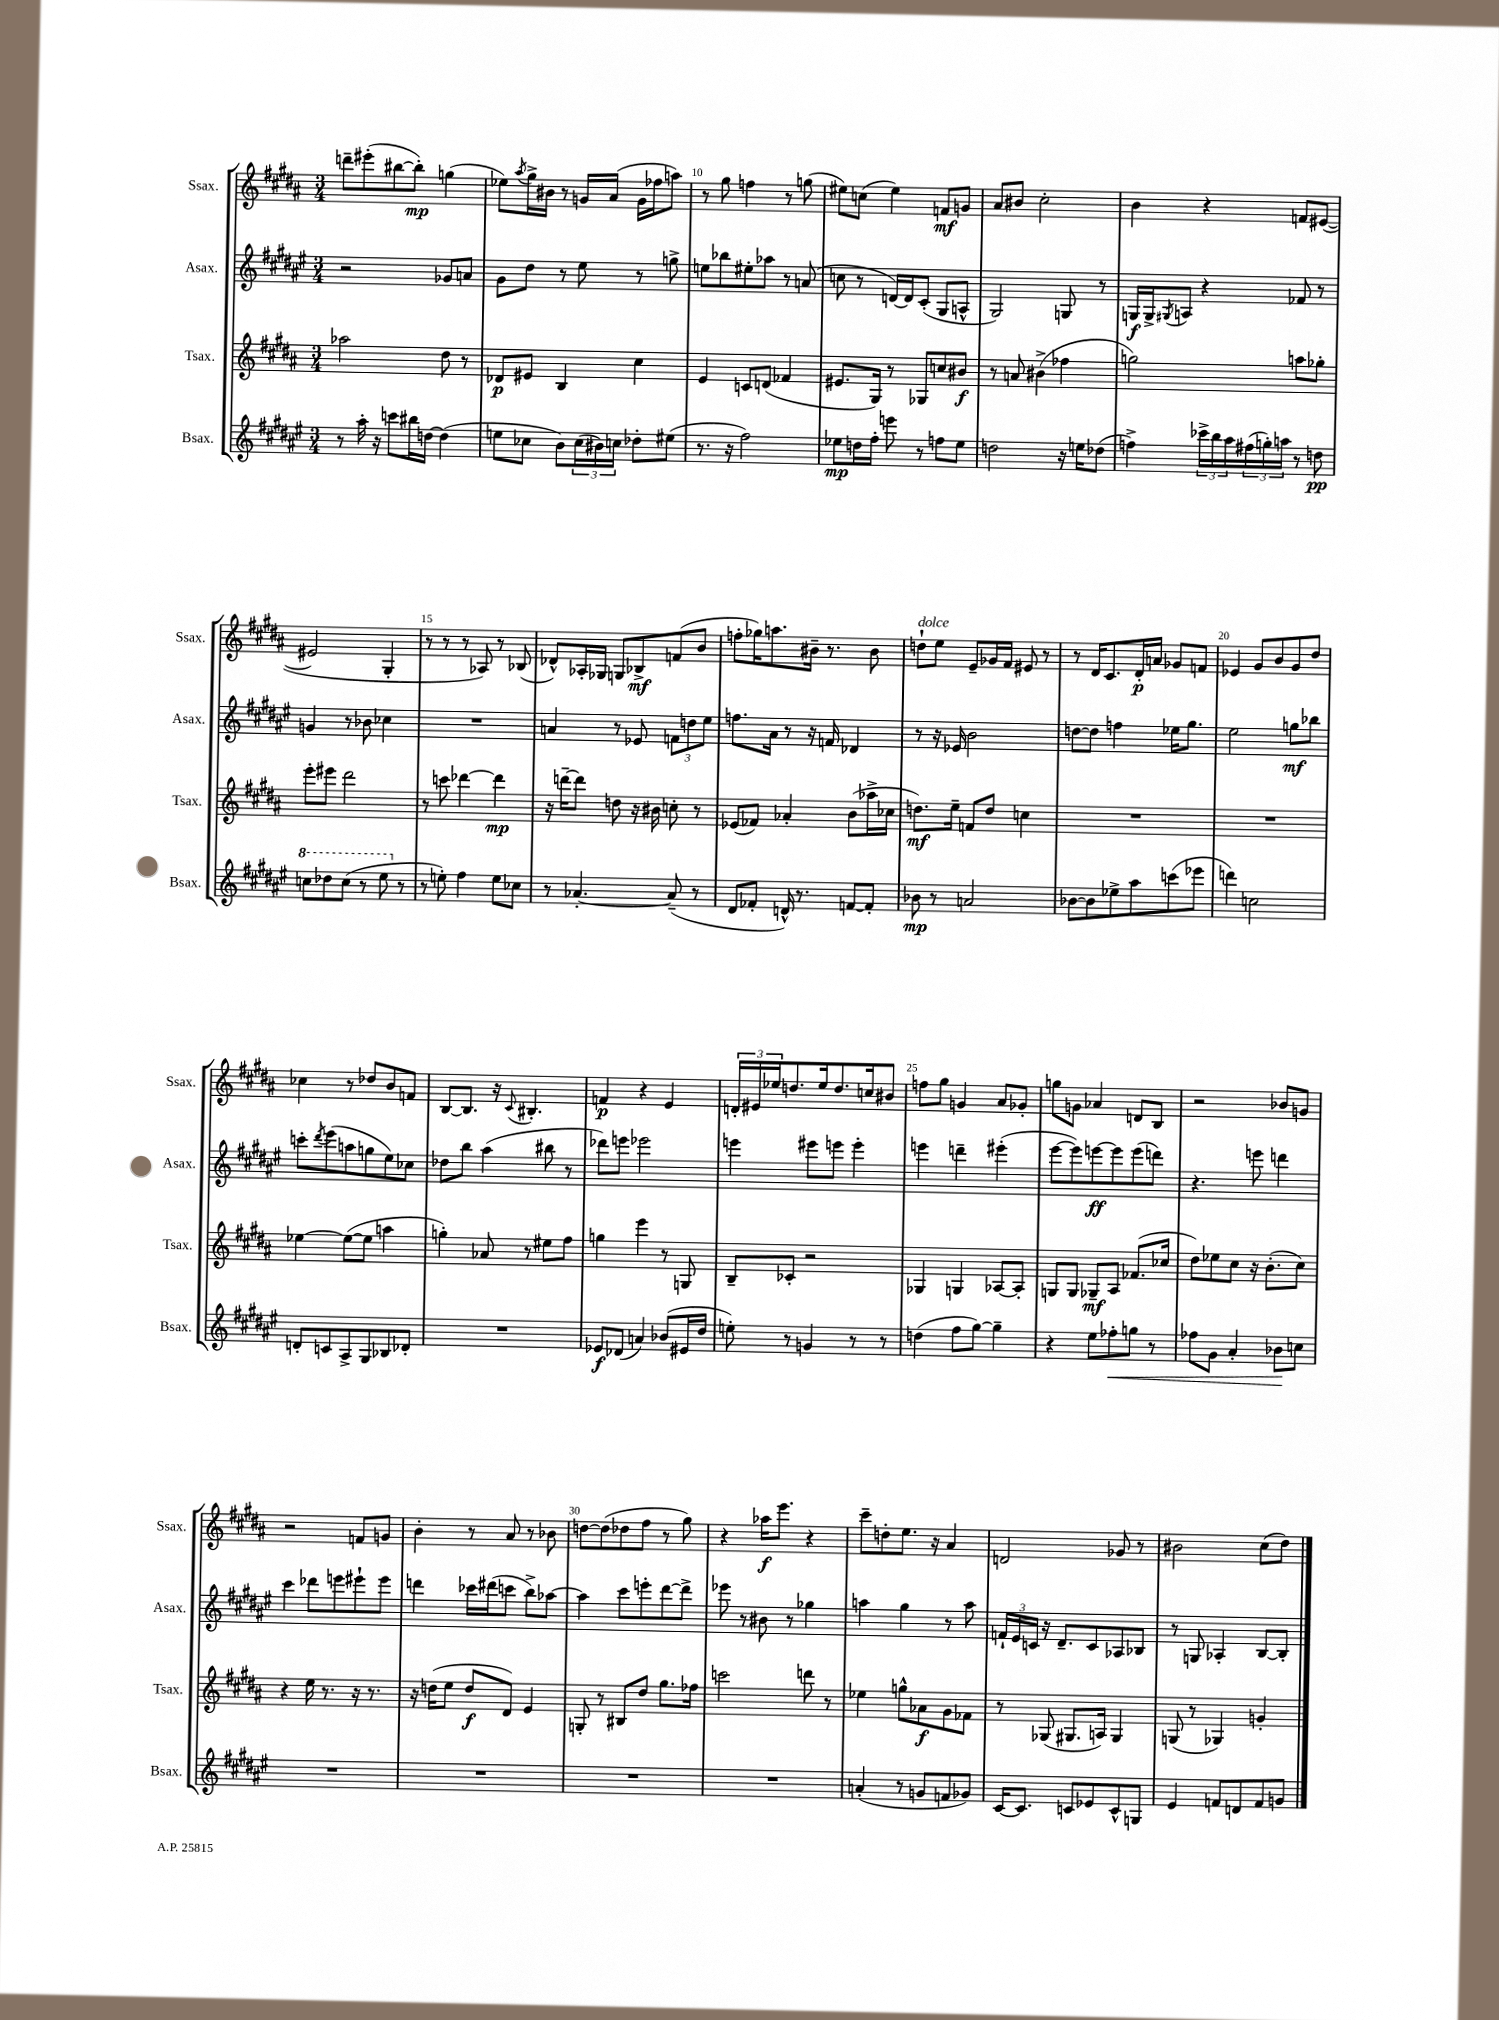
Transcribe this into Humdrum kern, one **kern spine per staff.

**kern	**dynam	**kern	**dynam	**kern	**dynam	**kern	**dynam
*part4	*part4	*part3	*part3	*part2	*part2	*part1	*part1
*staff4	*staff4	*staff3	*staff3	*staff2	*staff2	*staff1	*staff1
*I"Bsax.	*	*I"Tsax.	*	*I"Asax.	*	*I"Ssax.	*
*I'Bsax.	*	*I'Tsax.	*	*I'Asax.	*	*I'Ssax.	*
*clefG2	*	*clefG2	*	*clefG2	*	*clefG2	*
*k[f#c#g#d#a#e#]	*	*k[f#c#g#d#a#]	*	*k[f#c#g#d#a#e#]	*	*k[f#c#g#d#a#]	*
*M3/4	*	*M3/4	*	*M3/4	*	*M3/4	*
=8	=8	=8	=8	=8	=8	=8	=8
8r	.	2aa-X\	.	2r	.	8dddn~\L	.
16aa#'\	.	.	.	.	.	(8eee#X'\	.
16r	.	.	.	.	.	.	.
8cccn\L	.	.	.	.	.	[8bb#X\	.
16bb#X\L	.	.	.	.	.	8bb#'\J])	mp
[16ddn\JJ	.	.	.	.	.	.	.
(4dd\]	.	8dd#\	.	8g-X/L	.	(4ggn\	.
.	.	8r	.	8an/J	.	.	.
=9	=9	=9	=9	=9	=9	=9	=9
8een\L	.	8d-X/L	p	8g#\L	.	8ee-X\L)	.
.	.	.	.	.	.	8qaa#/	.
8cc-X\J	.	8e#X/J	.	8dd#\J	.	16gg#^\L	.
.	.	.	.	.	.	16b#X\JJ	.
8b\L)	.	4B/	.	8r	.	8r	.
(24cc-\L	.	.	.	8ee#\	.	16gn/LL	.
24b#X\)	.	.	.	.	.	.	.
.	.	.	.	.	.	(16a#/JJ	.
24ccn\JJ	.	.	.	.	.	.	.
8dd-X'\L	.	4cc#\	.	8r	.	16g\LL	.
.	.	.	.	.	.	16ff-X\J	.
(8ee#X\J	.	.	.	8ggn^\	.	8aan\J)	.
=10	=10	=10	=10	=10	=10	=10	=10
8.r	.	4e/	.	8een\L	.	8r	.
.	.	.	.	8bb-X\	.	8gg#\	.
16r	.	.	.	.	.	.	.
2ff#\)	.	8cn/L	.	8ee#X'\	.	4ffn\	.
.	.	(8dn/J	.	8aa-X\J	.	.	.
.	.	4f-X/	.	8r	.	8r	.
.	.	.	.	(8an/	.	(8ggn\	.
=11	=11	=11	=11	=11	=11	=11	=11
8ee-X\L	mp	8.e#X/L	.	8ccn\	.	8ee#X\L)	.
16ddn\L	.	.	.	8r	.	(8ccn\J	.
16ff#'\JJ	.	16G#/Jk)	.	.	.	.	.
8eeen\	.	8r	.	[16dn/LL)	.	4ee#\)	.
.	.	.	.	16d/J]	.	.	.
8r	.	8G-X/L	.	(8c#'/J	.	.	.
8ffn\L	.	8ccn/	.	8G#/L	.	8fn/L	mf
8ee-\J	.	8b#X/J	f	8An^^/J	.	8gn/J	.
=12	=12	=12	=12	=12	=12	=12	=12
2ddn\	.	8r	.	2G#/)	.	8a#/L	.
.	.	8an/	.	.	.	8b#X/J	.
.	.	(4b#X^\	.	.	.	2cc#'\	.
16r	.	4ff-X\	.	8Gn/	.	.	.
16een\KL	.	.	.	.	.	.	.
(8dd-X\J	.	.	.	8r	.	.	.
=13	=13	=13	=13	=13	=13	=13	=13
4ffn^\)	.	2ggn\)	.	16Gn/LL	f	4b\	.
.	.	.	.	16G^/J	.	.	.
.	.	.	.	8qG#X/	.	.	.
.	.	.	.	8An/J	.	.	.
24ccc-X^\LL	.	.	.	4r	.	4r	.
24bb\	.	.	.	.	.	.	.
24aa#\	.	.	.	.	.	.	.
(24ff#X\	.	.	.	.	.	.	.
24ggn'\)	.	.	.	.	.	.	.
24aan\JJ	.	.	.	.	.	.	.
8r	.	8aan\L	.	8f-X/	.	8fn/L	.
8ddn\	pp	8gg-X'\J	.	8r	.	([8e#X/J	.
!!LO:LB:g=z
=14	=14	=14	=14	=14	=14	=14	=14
*8va	*	*	*	*	*	*	*
8cccn\L	.	8eee'\L	.	4gn/	.	2e#X/]	.
8ddd-X\	.	8eee#X\J	.	.	.	.	.
(8ccc\J	.	2ddd#\	.	8r	.	.	.
8r	.	.	.	8b-X\	.	.	.
8eee#\	.	.	.	4cc-X\	.	4G#'/	.
*X8va	*	*	*	*	*	*	*
8r	.	.	.	.	.	.	.
=15	=15	=15	=15	=15	=15	=15	=15
8r	.	8r	.	2.r	.	8r	.
8een'\)	.	8cccn\	.	.	.	8r	.
4ff#\	.	[4ddd-X\	.	.	.	8r	.
.	.	.	.	.	.	8A-X/)	.
8ee\L	.	4ddd-\]	mp	.	.	8r	.
8cc-X\J	.	.	.	.	.	(8B-X/	.
=16	=16	=16	=16	=16	=16	=16	=16
8r	.	16r	.	4an/	.	8d-X^^/L)	.
.	.	[16dddn~\KL	.	.	.	.	.
[4.a-X'/	.	8ddd\J]	.	.	.	16A-X'/L	.
.	.	.	.	.	.	16G-X/JJ	.
.	.	8ddn\	.	8r	.	8Gn/L	.
.	.	16r	.	8e-X/	.	8B-X^/	mf
.	.	16b#X\	.	.	.	.	.
(8a-~/]	.	8ccn'\	.	12fn\L	.	(8fn/	.
.	.	.	.	12ddn\	.	.	.
8r	.	8r	.	.	.	8b/J	.
.	.	.	.	12ee#\J	.	.	.
=17	=17	=17	=17	=17	=17	=17	=17
8d#/L	.	(8e-X/L	.	8.ffn\L	.	8ffn'\L	.
8f-X'/J	.	8f-X/J)	.	.	.	16gg-X\K)	.
.	.	.	.	16a#\Jk	.	8.aan\	.
16dn^^/)	.	4a-X'/	.	8r	.	.	.
8.r	.	.	.	.	.	.	.
.	.	.	.	16r	.	16b#X~\Jk	.
.	.	.	.	16fn/	.	8.r	.
[8fn/L	.	(8b\L	.	4d-X/	.	.	.
8f'/J]	.	16aa-X^\L	.	.	.	8b#\	.
.	.	16cc-X\JJ	.	.	.	.	.
=18	=18	=18	=18	=18	=18	=18	=18
!	!	!	!	!	!	!LO:TX:a:i:t=dolce	!
8b-X\	mp	8.ddn\L)	mf	8r	.	8ddn`\L	.
8r	.	.	.	16r	.	8ee\J	.
.	.	16ee~\Jk	.	16e-X/	.	.	.
2an/	.	8fn/L	.	2b\	.	8e~/L	.
.	.	8dd/J	.	.	.	16g-X/L	.
.	.	.	.	.	.	16f#/JJ	.
.	.	4ccn\	.	.	.	8e#X/	.
.	.	.	.	.	.	8r	.
=19	=19	=19	=19	=19	=19	=19	=19
[8b-X\L	.	2.r	.	[8ddn\L	.	8r	.
8b-\]	.	.	.	8dd\J]	.	16d#/KL	.
.	.	.	.	.	.	8.c#/	.
8ee-X^\	.	.	.	4ffn\	.	.	.
8aa#\	.	.	.	.	.	16d#'/L	p
.	.	.	.	.	.	16an/JJ	.
(8cccn\	.	.	.	16ee-X\KL	.	8g-X/L	.
.	.	.	.	8.gg#\J	.	.	.
8eee-X\J	.	.	.	.	.	8fn/J	.
=20	=20	=20	=20	=20	=20	=20	=20
4dddn\)	.	2.r	.	2ee#\	.	4e-X/	.
2ccn\	.	.	.	.	.	8g#/L	.
.	.	.	.	.	.	8b/	.
.	.	.	.	8ggn\L	mf	8g#/	.
.	.	.	.	8bb-X\J	.	8dd#/J	.
!!LO:LB:g=z
=21	=21	=21	=21	=21	=21	=21	=21
8dn'/L	.	[4ee-X\	.	8cccn'\L	.	4cc-X\	.
.	.	.	.	8qddd#/	.	.	.
8cn/	.	.	.	(8eee#\	.	.	.
8A#^/	.	(8ee-\L_	.	8aan\	.	8r	.
8G#/	.	8ee-\J]	.	8ggn\	.	8dd-X/L	.
8B-X/	.	4aan\	.	8ee#\)	.	8b/	.
8d-X'/J	.	.	.	8cc-X\J	.	8fn/J	.
=22	=22	=22	=22	=22	=22	=22	=22
2.r	.	4ggn'\)	.	8dd-X\L	.	[8B/L	.
.	.	.	.	8bb\J	.	8.B/J]	.
.	.	8a-X/	.	(4aa#\	.	.	.
.	.	.	.	.	.	16r	.
.	.	.	.	.	.	8qqc#/	.
.	.	8r	.	.	.	4.B#X'/	.
.	.	8ee#X\L	.	8bb#X\	.	.	.
.	.	8ff#\J	.	8r	.	.	.
=23	=23	=23	=23	=23	=23	=23	=23
8e-X/L	f	4ggn\	.	8ddd-X\L)	.	4fn/	p
(8d-X/J	.	.	.	8eeen\J	.	.	.
4an/)	.	4eee\	.	2eee-X\	.	4r	.
(8b-X/L	.	8r	.	.	.	4e/	.
16e#X/L	.	8Gn/	.	.	.	.	.
16dd#/JJ	.	.	.	.	.	.	.
=24	=24	=24	=24	=24	=24	=24	=24
8een'\)	.	8B~/L	.	4eeen\	.	24dn'/LL	.
.	.	.	.	.	.	24e#X/	.
.	.	.	.	.	.	24ee-X/J	.
8r	.	8c-X'/J	.	.	.	8.ddn/	.
4gn/	.	2r	.	8eee#X\L	.	.	.
.	.	.	.	.	.	16ee-/k	.
.	.	.	.	8eeen\J	.	8.dd/	.
8r	.	.	.	4eee'\	.	.	.
.	.	.	.	.	.	16ccn/k	.
8r	.	.	.	.	.	8b#X/J	.
=25	=25	=25	=25	=25	=25	=25	=25
(4ddn\	.	4G-X/	.	4eeen\	.	8ffn\L	.
.	.	.	.	.	.	8gg#\J	.
8ff#\L	.	4Gn/	.	4dddn~\	.	4gn/	.
[8gg#\J)	.	.	.	.	.	.	.
4gg#~\]	.	[8A-X/L	.	(4eee#X'\	.	8a#/L	.
.	.	8A-'/J]	.	.	.	8g-X'/J	.
=26	=26	=26	=26	=26	=26	=26	=26
4r	.	8Gn/L	.	[8eee#\L	.	8ggn\L	.
.	.	8G/J	.	8eee#\])	.	8gn\J	.
8ee#\L	.	8G-X~/L	mf	[8eeen\	ff	4a-X/	.
!	!LO:HP:b	!	!	!	!	!	!
8ff-X'\	<	8A#/J	.	8eee\]	.	.	.
8ggn\J	.	(8.f-X/L	.	(8eee\	.	8dn/L	.
8r	.	.	.	8dddn\J)	.	8B/J	.
.	.	16cc-X/Jk	.	.	.	.	.
=27	=27	=27	=27	=27	=27	=27	=27
8ff-X\L	.	8dd#\L)	.	4.r	.	2r	.
8g#\J	.	8ee-X\	.	.	.	.	.
4a#'/	.	8cc#\J	.	.	.	.	.
.	.	16r	.	8eeen\	.	.	.
.	.	(8.b'\L	.	.	.	.	.
8b-X\L	.	.	.	4dddn\	.	8b-X/L	.
8ccn\J	[	8cc#\J)	.	.	.	8gn/J	.
!!LO:LB:g=z
=28	=28	=28	=28	=28	=28	=28	=28
2.r	.	4r	.	4ccc#\	.	2r	.
.	.	16ee\	.	8ddd-X\L	.	.	.
.	.	8.r	.	.	.	.	.
.	.	.	.	8eeen\	.	.	.
.	.	16r	.	8eee#X`\	.	8fn/L	.
.	.	8.r	.	.	.	.	.
.	.	.	.	8eee#\J	.	8gn/J	.
=29	=29	=29	=29	=29	=29	=29	=29
2.r	.	16r	.	4dddn\	.	4b'\	.
.	.	(16ddn\KL	.	.	.	.	.
.	.	8ee\J	.	.	.	.	.
.	.	8dd/L	f	16ccc-X\LL	.	8r	.
.	.	.	.	(16ddd#X\J	.	.	.
.	.	8d#/J)	.	8cccn\J	.	8a#/	.
.	.	4e/	.	8bb^\L)	.	8r	.
.	.	.	.	[8aa-X\J	.	8b-X\	.
=30	=30	=30	=30	=30	=30	=30	=30
2.r	.	8Gn'/	.	4aa-\]	.	[8ddn\L	.
.	.	8r	.	.	.	(8dd\]	.
.	.	8B#X/L	.	8ccc#\L	.	8dd-X\	.
.	.	8dd#/J	.	8eeen'\	.	8ff#\J	.
.	.	8.gg#\L	.	[8ddd#\	.	8r	.
.	.	.	.	8ddd#^\J]	.	8gg#\)	.
.	.	16ff-X\Jk	.	.	.	.	.
=31	=31	=31	=31	=31	=31	=31	=31
2.r	.	2cccn\	.	8eee-X\	.	4r	.
.	.	.	.	8r	.	.	.
.	.	.	.	8b#X\	.	16aa-X\KL	f
.	.	.	.	.	.	8.eee\J	.
.	.	.	.	8r	.	.	.
.	.	8dddn\	.	4gg-X\	.	4r	.
.	.	8r	.	.	.	.	.
=32	=32	=32	=32	=32	=32	=32	=32
(4an'/	.	4ee-X\	.	4aan\	.	8ccc#~\L	.
.	.	.	.	.	.	8ddn'\	.
8r	.	8ggn^^\L	.	4gg#\	.	8.ee\J	.
8gn/L	.	8a-X\	f	.	.	.	.
.	.	.	.	.	.	16r	.
8fn/	.	8g#\	.	8r	.	4a#/	.
8g-X/J)	.	8f-X\J	.	8aa\	.	.	.
=33	=33	=33	=33	=33	=33	=33	=33
[16c#/KL	.	8r	.	24fn`/LL	.	2dn/	.
.	.	.	.	24e#/	.	.	.
8.c#/J]	.	.	.	.	.	.	.
.	.	.	.	24cn/JJ	.	.	.
.	.	(8G-X/	.	16r	.	.	.
.	.	.	.	8.d#~/L	.	.	.
8cn/L	.	8.G#X/L	.	.	.	.	.
8e-X/	.	.	.	8c/	.	.	.
.	.	16An/Jk)	.	.	.	.	.
8c^^/	.	4G#/	.	8A-X/	.	8g-X/	.
8Gn/J	.	.	.	8B-X/J	.	8r	.
=34	=34	=34	=34	=34	=34	=34	=34
4e#/	.	(8Gn/	.	8r	.	2b#X\	.
.	.	8r	.	8Gn/	.	.	.
8fn/L	.	4G-X/)	.	4A-X'/	.	.	.
8dn/	.	.	.	.	.	.	.
8f/	.	4gn'/	.	[8B/L	.	(8cc#\L	.
8gn/J	.	.	.	8B'/J]	.	8dd#\J)	.
==	==	==	==	==	==	==	==
*-	*-	*-	*-	*-	*-	*-	*-
